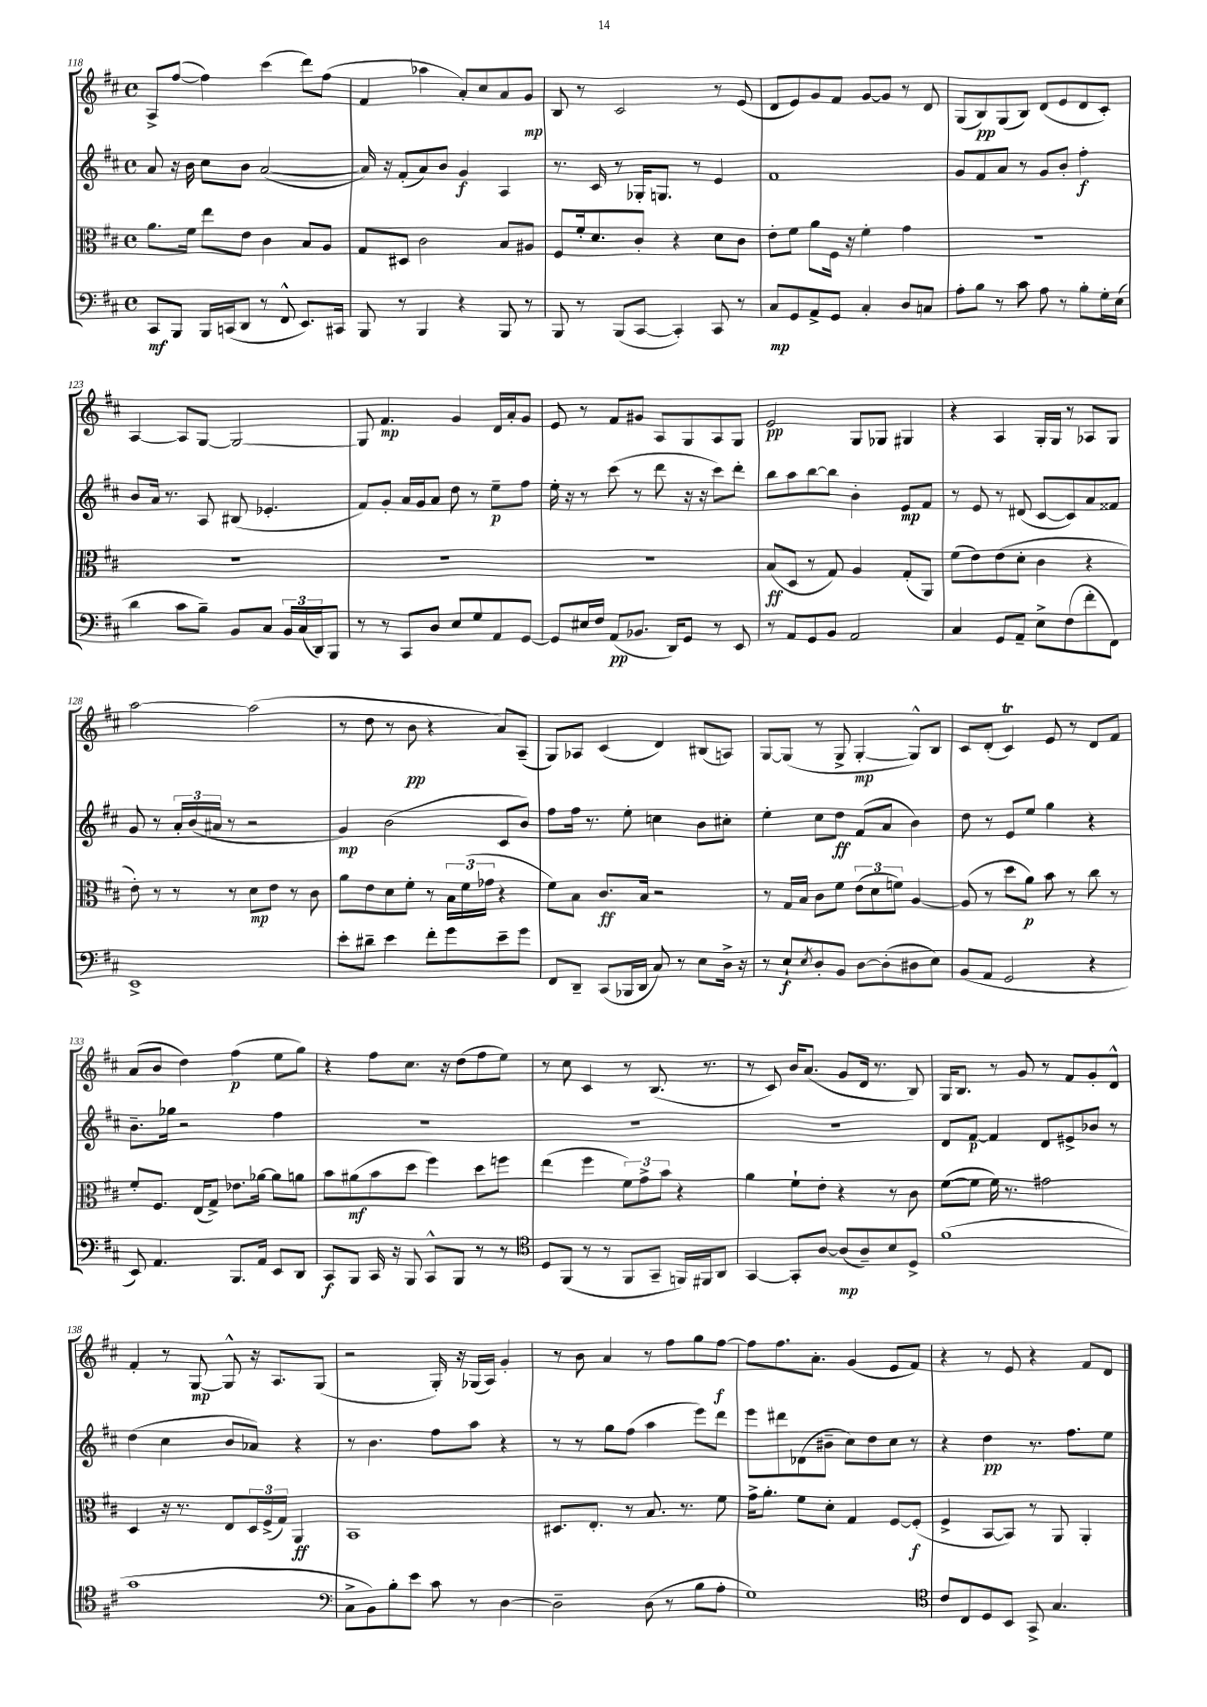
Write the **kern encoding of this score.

**kern	**kern	**kern	**kern
*staff4	*staff3	*staff2	*staff1
*clefF4	*clefC3	*clefG2	*clefG2
*k[f#c#]	*k[f#c#]	*k[f#c#]	*k[f#c#]
*M4/4	*M4/4	*M4/4	*M4/4
*met(c)	*met(c)	*met(c)	*met(c)
8CC#/L	8.a\L	8a/	8A^/L
8BBB/J	.	16r	([8ff#/J
.	16f#\Jk	16b\	.
16BBB/LL	8ee\L	8cc#\L	4ff#\])
(16CC/J	.	.	.
8DD/J	8e\J	8b\J	.
8r	4c#\	([2a/	(4ccc#\
8FF#^^/	.	.	.
8.EE/L)	8B/L	.	8ddd\L)
.	8A/J	.	(8ff#\J
16CC#/Jk	.	.	.
=	=	=	=
8BBB/	8G/L	16a/])	4f#/
.	.	16r	.
8r	8D#/J	(8f#'/L	.
4BBB/	2c#\	8a/)	4aa-\
.	.	8b/J	.
4r	.	4g/	8a'/L)
.	.	.	8cc#/
8BBB/	8B/L	4A/	8a/
8r	8A#/J	.	8g/J
=	=	=	=
8BBB/	8F#/L	8.r	8B/
8r	16f#'/k	.	8r
.	8.d/	16c#/	.
(8BBB/L	.	8r	2c#/
[8CC#/J	8c#'/J	16G-'/LK	.
.	.	8.G/J	.
4CC#'/])	4r	.	.
.	.	8r	.
8CC#/	8d\L	4e/	8r
8r	8c#\J	.	(8e/
=	=	=	=
8C#/L	8e'\L	1f#	8d/L
8GG/	8f#\J	.	8e/)
8AA^/	8a\L	.	8g/
8GG/J	16F#\Jk	.	8f#/J
.	16r	.	.
4C#'/	4f#'\	.	[8g/L
.	.	.	8g/]J
8D/L	4g\	.	8r
8C/J	.	.	8d/
=	=	=	=
8A'\L	1r	8g/L	(8G/L
8B\J	.	8f#/	8B/)
8r	.	8a/J	(8G/
8c#\	.	8r	8B/J)
8A\	.	8g/L	(8d/L
8r	.	8b'/J	8e/
8B'\L	.	4ff#'\	8d/
16G'\L	.	.	8c#'/J)
(16E\JJ	.	.	.
=	=	=	=
4d\	1r	8b/L	[4A/
.	.	16a/Jk	.
.	.	8.r	.
8c#\L	.	.	8A/]L
8B~\J)	.	8A/	[8G/J
8BB/L	.	(8B#/	2G/_
8C#/J	.	4.e-'/	.
24BB/LL	.	.	.
(24C#/	.	.	.
24DD/J)	.	.	.
8BBB/J	.	.	.
=	=	=	=
8r	1r	8f#/L)	8G/]
8r	.	8g'/J	4.f#/
8CC#/L	.	16a/LL	.
.	.	16g/J	.
8D/J	.	8a/J	.
8E/L	.	8dd\	4g/
8G/	.	8r	.
8AA/	.	8ee~\L	16d/LL
.	.	.	16a'/J
[8GG/J	.	8ff#\J	8g/J
=	=	=	=
8GG/]L	1r	16ee'\	8e/
.	.	16r	.
16E#/L	.	8r	8r
16F#/JJ	.	.	.
(8AA/L	.	(8ccc#\	8f#/L
8.BB-/J	.	8r	8g#/J
.	.	8ddd\	8A/L
16DD/LK)	.	.	.
8GG/J	.	16r	8G/
.	.	16r	.
8r	.	8ccc#\L)	8A/
8EE/	.	8ddd'\J	8G/J
=	=	=	=
8r	(8B/L	8bb\L	2e/
8AA/L	8D/J	8aa\	.
8GG/	8r	[8bb\	.
8BB/J	8G/)	8bb\]J	.
2AA/	4A/	4b'\	8G/L
.	.	.	8G-/J
.	(8G'/L	8e/L	4G#/
.	8AA/J)	8f#/J	.
=	=	=	=
4C#/	(8f#\L	8r	4r
.	8e\)	8e/	.
8GG/L	(8e\	8r	4A/
8AA~/J	8d'\J	(8d#/	.
8E^\L	4c#\	[8c#/L	16G'/LL
.	.	.	16G/JJ
(8F#\	.	8c#/])	8r
8f#'\	4r	8a/	8A-/L
8FF#\J)	.	8f##/J	8G/J
=	=	=	=
1EE^	8e'\)	8g/	[2aa\
.	8r	8r	.
.	8r	24a'/LL	.
.	.	(24b/	.
.	.	24a#/JJ	.
.	8r	8r	.
.	8d\L	2r	(2aa\]
.	8e\J	.	.
.	8r	.	.
.	8c#\	.	.
=	=	=	=
8e'\L	8a\L	4g/)	8r
8d#~\J	8e\	.	8dd\
4e\	8d\	(2b\	8r
.	8f#'\J	.	8b\
8f#'\L	8r	.	4r
8g\	24B\LL	.	.
.	(24f#\	.	.
.	24g-\JJ	.	.
8e~\	4r	8c#/L	8a/L)
8g\J	.	8b/J)	(8A~/J
=	=	=	=
8FF#/L	8f#\L)	8ff#\L	8G/L)
8DD~/J	8B\J	16ff#\Jk	8A-/J
.	.	8.r	.
(8CC#/L	8.c#/L	.	(4c#/
16BBB-/L	.	8ee'\	.
16DD/JJ	16B/Jk	.	.
8C#/)	2r	4cc\	4d/)
8r	.	.	.
8E\L	.	8b\L	(8B#/L
16D^\Jk	.	8cc#'\J	8A/J)
16r	.	.	.
=	=	=	=
8r	8r	4ee'\	[8G/L
8E`/L	16G/LL	.	(8G/]J
.	16B/JJ	.	.
8qE/	.	.	.
8D'/	8c#\L	8cc#\L	8r
8BB/J	8f#\J	8dd\J	8G^/
[8D\L	(12e\L	(8f#/L	[4G'/
.	12d\	.	.
(8D'\]	.	8a/J	.
.	12f\J)	.	.
8D#\	[4A/	4b\)	8G^^/]L)
8E\J)	.	.	8B/J
=	=	=	=
(8BB/L	(8A/]	8dd\	8c#/L
8AA/J	8r	8r	(8d'/J
2GG/	8dd\L	8e/L	4c#/)
.	8a\J)	8ee/J	.
.	8b\	4gg\	8e/
.	8r	.	8r
4r	8cc#\	4r	8d/L
.	8r	.	8f#/J
=	=	=	=
8EE/)	8f#'/L	8.b~\L	(8a/L
4.AA/	8.F#/J	.	8b/J
.	.	16gg-\Jk	.
.	.	2r	4dd\)
.	(16E/LK	.	.
.	8G^/J)	.	.
8.BBB/L	8.e-\L	.	(4ff#\
16AA/Jk	[16a-\Jk	.	.
8EE/L	8a-\]L	4ff#\	8ee\L
8DD/J	8a\J	.	8gg\J)
=	=	=	=
8CC#/L	8b\L	1r	4r
8BBB/J	(8a#\	.	.
16CC#/	8b\	.	8ff#\L
16r	.	.	.
8BBB/	8dd\J	.	8.cc#\J
8CC#^^/L	4ff#\)	.	.
.	.	.	16r
8BBB/J	.	.	(8dd\L
8r	8dd\L	.	8ff#\
8r	8ff\J	.	8ee\J)
=	=	=	=
*clefC4	*	*	*
8D/L	(4ee\	1r	8r
(8FF#/J	.	.	8cc#\
8r	4ff#\	.	4c#/
8r	.	.	.
8FF#/L	12f#\L)	.	8r
.	12g^\	.	.
8GG~/J	.	.	(8.B/
.	12b\J	.	.
16FF/LL)	4r	.	.
16FF#/J	.	.	8.r
8AA/J	.	.	.
=	=	=	=
[4GG/	4a\	1r	8r
.	.	.	8c#/)
8GG'/]L	8f#`\L	.	16b/LK
.	.	.	(8.a/J
[8A/J	8e'\J	.	.
(8A/]L	4r	.	8g/L
8A~/)	.	.	16d/Jk
.	.	.	8.r
8B/	8r	.	.
8D^/J	8c#\	.	8B/)
=	=	=	=
(1f#	([8f#\L	8d/L	16G/LK
.	.	.	8.B/J
.	8f#\]J	[8f#/J	.
.	16f#\)	4f#/]	8r
.	8.r	.	.
.	.	.	8g/
.	2g#\	8d/L	8r
.	.	8e#^/	8f#/L
.	.	8b-/J	8g'/
.	.	8r	8d^^/J
=	=	=	=
1g	4D/	(4dd\	4f#'/
.	16r	4cc#\	8r
.	8.r	.	.
.	.	.	[8G/
.	8E/L	8b/L	8G^^/]
.	24D/L	8a-/J)	16r
.	(24F#^/	.	.
.	.	.	8.A/L
.	24G/JJ)	.	.
.	4AA/	4r	.
.	.	.	(8G/J
=	=	=	=
*clefF4	*	*	*
8C#^\L	1BB	8r	2r
8BB\)	.	4.b\	.
8B'\	.	.	.
8e\J	.	.	.
8c#\	.	8ff#\L	16G'/)
.	.	.	16r
8r	.	8aa\J	(16G-/LL
.	.	.	16A/JJ)
[4D\	.	4r	4g'/
=	=	=	=
2D~\]	8.D#/L	8r	8r
.	.	8r	8b\
.	8.E'/J	.	.
.	.	8gg\L	4a/
.	8r	(8ff#\J	.
(8D\	8.B/	4aa\	8r
8r	.	.	8ff#\L
.	8.r	.	.
8B\L	.	8eee\L)	8gg\
8A'\J	8f#\	8ddd\J	[8ff#\J
=	=	=	=
1G)	16g^\LK	8eee\L	8ff#\]L
.	8.a'\J	.	.
.	.	8ddd#\	8.ff#\
.	8f#\L	(8d-\	.
.	.	.	8.a'\J
.	8d'\J	8b#~\J	.
.	4G/	8cc#\L)	(4g/
.	.	8dd\	.
.	[8F#/L	8cc#\J	8e/L
.	(8F#'/]J	8r	8f#/J)
=	=	=	=
*clefC4	*	*	*
8c#/L	4F#^/	4r	4r
8C#/	.	.	.
8D/	[8BB/L	4dd\	8r
8BB/J	8BB/]J)	.	8e/
8GG^/	8r	8.r	4r
4.G/	8AA/	.	.
.	.	8.ff#\L	.
.	4AA'/	.	8f#/L
.	.	8ee\J	8d/J
==	==	==	==
*-	*-	*-	*-
